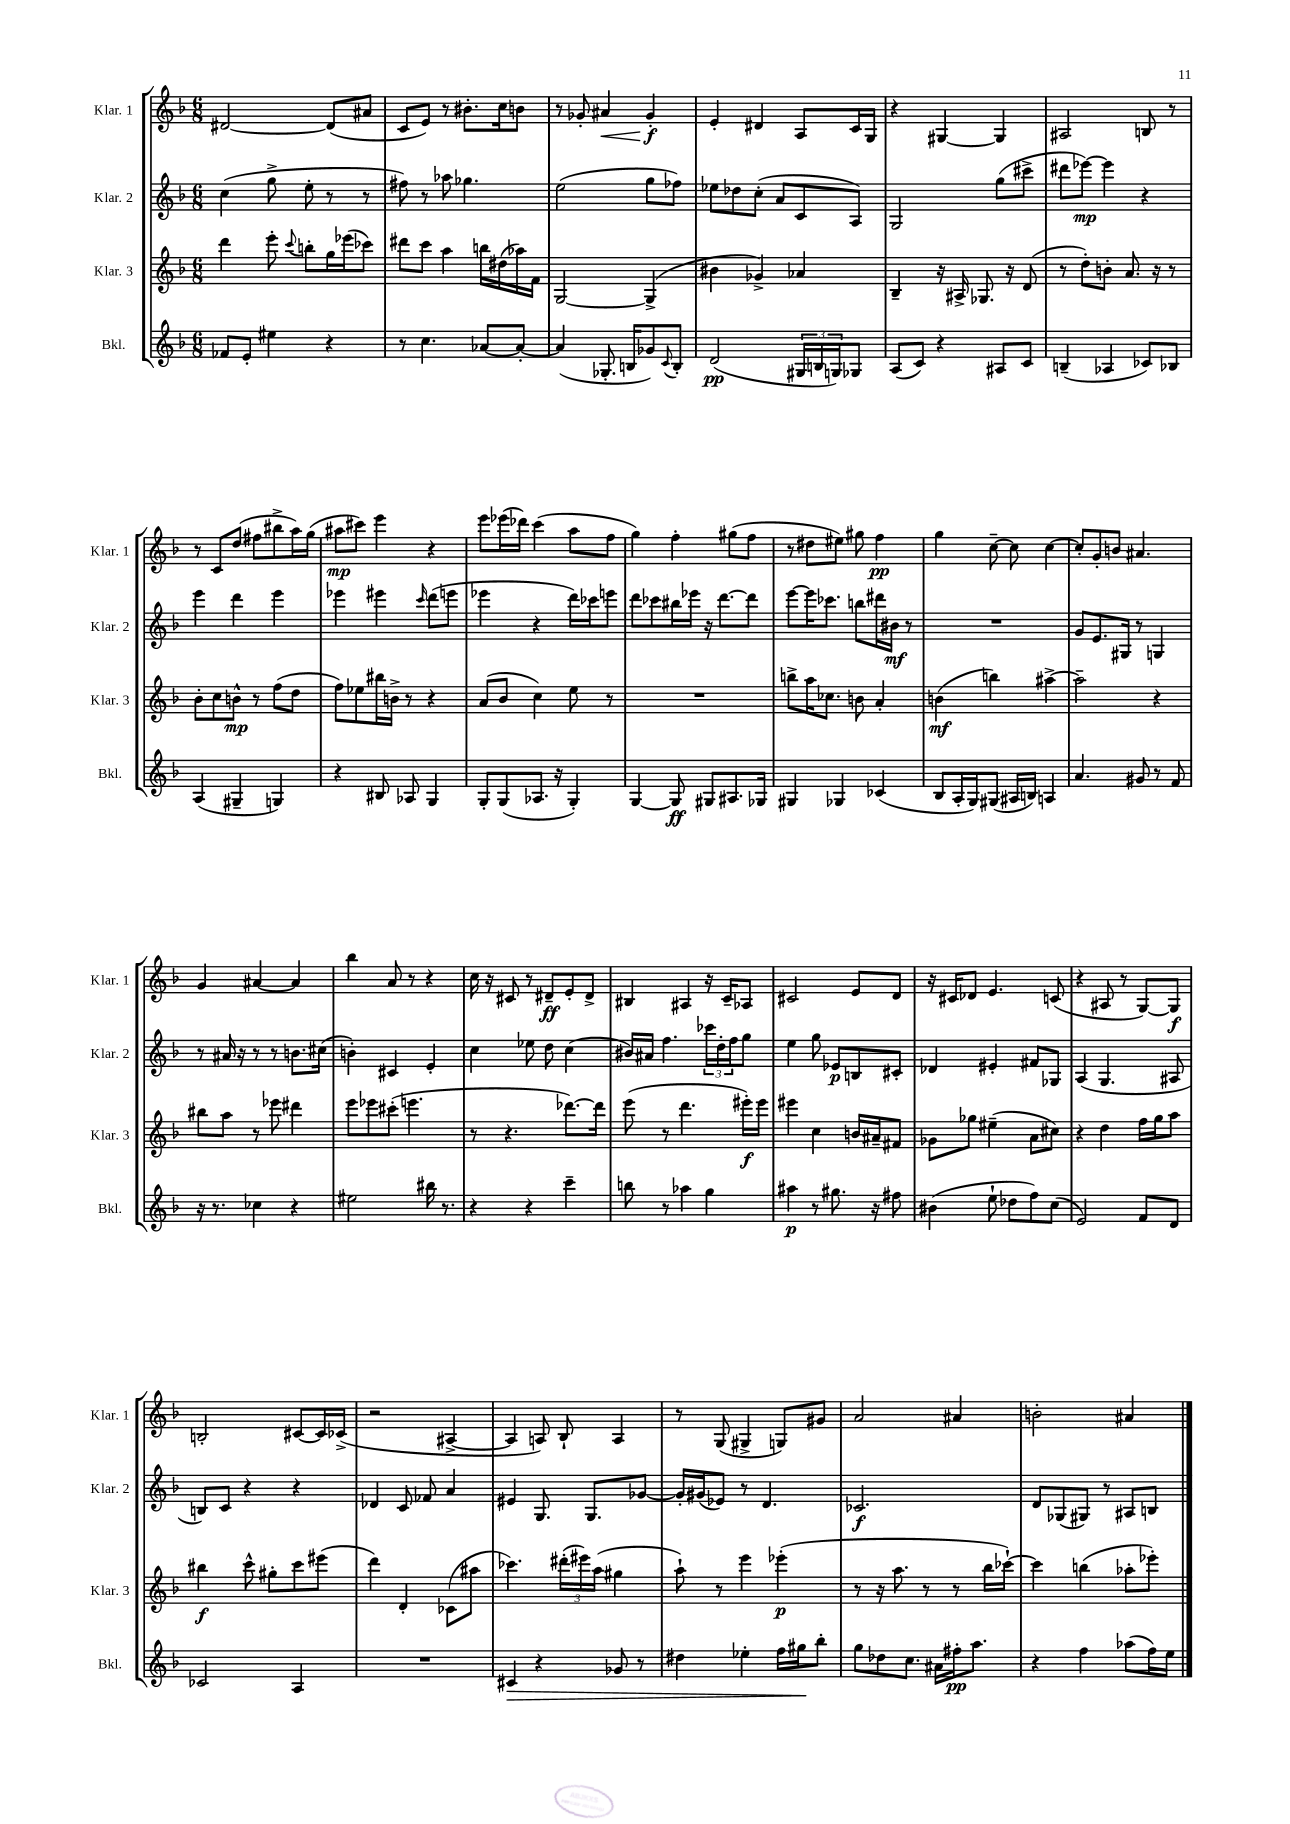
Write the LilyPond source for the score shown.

<<
\new StaffGroup <<
\new Staff = "s0" \with { instrumentName = "Klar. 1" shortInstrumentName = "Klar. 1" } {
    \clef treble \key f \major \numericTimeSignature \time 6/8
    dis'2~ dis'8( ais'8 |
    c'8 e'8) r8 bis'8.-. c''16 b'8 |
    r8 ges'8-. ais'4\< ges'4-.\f\! |
    e'4-. dis'4 a8 c'16 g16 |
    r4 gis4~ gis4 |
    ais2 b8 r8 |
    r8 c'8 d''8( fis''8 bis''8-> a''16) g''16( |
    ais''8\mp cis'''8) e'''4 r4 |
    e'''8 ees'''16( des'''16) c'''4( a''8 f''8 |
    g''4) f''4-. gis''8( f''8 |
    r8 dis''8 eis''8) gis''8 f''4\pp |
    g''4 c''8~-- c''8 c''4~ |
    c''8-. g'8-. b'8 ais'4. |
    g'4 ais'4~ ais'4 |
    bes''4 a'8 r8 r4 |
    c''16 r16 cis'8 r8 dis'8--\ff e'8-. dis'8-> |
    bis4 ais4 r16 c'16-- aes8 |
    cis'2 e'8 d'8 |
    r16 cis'16 des'8 e'4. c'8( |
    r4 ais8 r8 g8~) g8\f |
    b2-. cis'8~ cis'16 ces'16->( |
    r2 ais4~-> |
    ais4 a8) bes8-! a4 |
    r8 g8( gis4-> g8) gis'8 |
    a'2 ais'4 |
    b'2-. ais'4 \bar "|." |
}
\new Staff = "s1" \with { instrumentName = "Klar. 2" shortInstrumentName = "Klar. 2" } {
    \clef treble \key f \major \numericTimeSignature \time 6/8
    c''4( g''8-> e''8-. r8 r8 |
    fis''8) r8 aes''8 ges''4. |
    e''2( g''8 fes''8) |
    ees''8 des''8 c''8-.( a'8 c'8 a8) |
    g2 g''8( cis'''8-> |
    dis'''8 ees'''8~\mp) ees'''4 r4 |
    e'''4 d'''4 e'''4 |
    ees'''4 eis'''4 \grace { c'''16 } d'''8( e'''8 |
    ees'''4 r4 d'''16) ces'''16 e'''8 |
    d'''8 ces'''8 bis''16 ees'''16 r16 d'''8.~ d'''8 |
    e'''8~ e'''16 ces'''8. b''8 dis'''16 bis'16\mf r8 |
    R2. |
    g'8 e'8. gis16 r8 g4 |
    r8 ais'16 r16 r8 r8 b'8. cis''16( |
    b'4-.) cis'4 e'4-. |
    c''4 ees''8 d''8 c''4( |
    bis'16) ais'16 f''4. \tuplet 3/2 { ces'''16 d''16-. f''16 } g''8 |
    e''4 g''8 ees'8\p b8 cis'8-. |
    des'4 eis'4-. fis'8 ges8 |
    a4( g4. ais8 |
    b8) c'8 r4 r4 |
    des'4 c'8 fes'8 a'4 |
    eis'4 g8. g8. ges'8~ |
    ges'16-. gis'16( ees'8) r8 d'4. |
    ces'2.\f |
    d'8 ges8( gis8) r8 ais8 b8 \bar "|." |
}
\new Staff = "s2" \with { instrumentName = "Klar. 3" shortInstrumentName = "Klar. 3" } {
    \clef treble \key f \major \numericTimeSignature \time 6/8
    d'''4 e'''8-. \appoggiatura { c'''8 } b''8-. g''16 ees'''16( ces'''8) |
    dis'''8 c'''8 a''4 b''16 dis''16( aes''16) f'16 |
    g2~ g4->( |
    bis'4 ges'4->) aes'4 |
    bes4-- r16 ais16-> ges8. r16 d'8( |
    r8 d''8-.) b'8-. a'8. r16 r8 |
    bes'8-. c''8 b'8-^\mp r8 f''8( d''8 |
    f''8) ees''8 bis''16 b'16-> r8 r4 |
    a'8( bes'8 c''4) e''8 r8 |
    R2. |
    b''8-> a''16 ces''8. b'8 a'4-. |
    b'4\mf( b''4) ais''4~-> |
    ais''2-- r4 |
    bis''8 a''8 r8 ees'''8 dis'''4 |
    e'''8 ees'''8 cis'''8-.( e'''4. |
    r8 r4. des'''8.~) des'''16 |
    e'''8( r8 d'''4. eis'''16-.\f) eis'''16 |
    eis'''4 c''4 b'16 ais'16-- fis'8 |
    ges'8 ges''8 eis''4--( a'8 cis''8) |
    r4 d''4 f''16 g''16 a''8 |
    bis''4\f c'''8-^ gis''8-. c'''8 eis'''8( |
    d'''4) d'4-. ces'8( ais''8 |
    ces'''4.) \tuplet 3/2 { dis'''16-.( eis'''16) a''16( } gis''4 |
    a''8-!) r8 e'''4 ees'''4-.\p( |
    r8 r16 a''8. r8 r8 bes''16 ces'''16~-!) |
    ces'''4 b''4( aes''8-. ees'''8-.) \bar "|." |
}
\new Staff = "s3" \with { instrumentName = "Bkl." shortInstrumentName = "Bkl." } {
    \clef treble \key f \major \numericTimeSignature \time 6/8
    fes'8 e'8-. eis''4 r4 |
    r8 c''4. aes'8~ aes'8~-. |
    aes'4( ges8.-. b16 ges'8) \appoggiatura { c'8 } b8-. |
    d'2\pp( \tuplet 3/2 { gis16 b16 g16) } ges8 |
    a8( c'8) r4 ais8 c'8 |
    b4--( aes4 ces'8) bes8 |
    a4( gis4-- g4) |
    r4 bis8 aes8 g4 |
    g8-. g8( aes8. r16 g4-.) |
    g4~ g8\ff gis8 ais8. ges16 |
    gis4 ges4 ces'4( |
    bes8 a16-. g16) gis8( ais16 b16) a4 |
    a'4. gis'8 r8 f'8 |
    r16 r8. ces''4 r4 |
    eis''2 bis''16 r8. |
    r4 r4 c'''4-- |
    b''8 r8 aes''4 g''4 |
    ais''4\p r8 gis''8. r16 fis''8 |
    bis'4( e''8-! des''8 f''8) c''8( |
    e'2) f'8 d'8 |
    ces'2 a4 |
    R2. |
    cis'4\> r4 ges'8 r8 |
    dis''4 ees''4-. f''16 gis''16\! bes''8-. |
    g''8 des''8 c''8. ais'16 fis''16-.\pp a''8. |
    r4 f''4 aes''8( f''16) e''16 \bar "|." |
}
>>
>>
\layout { \context { \Score \remove "Bar_number_engraver" } }
